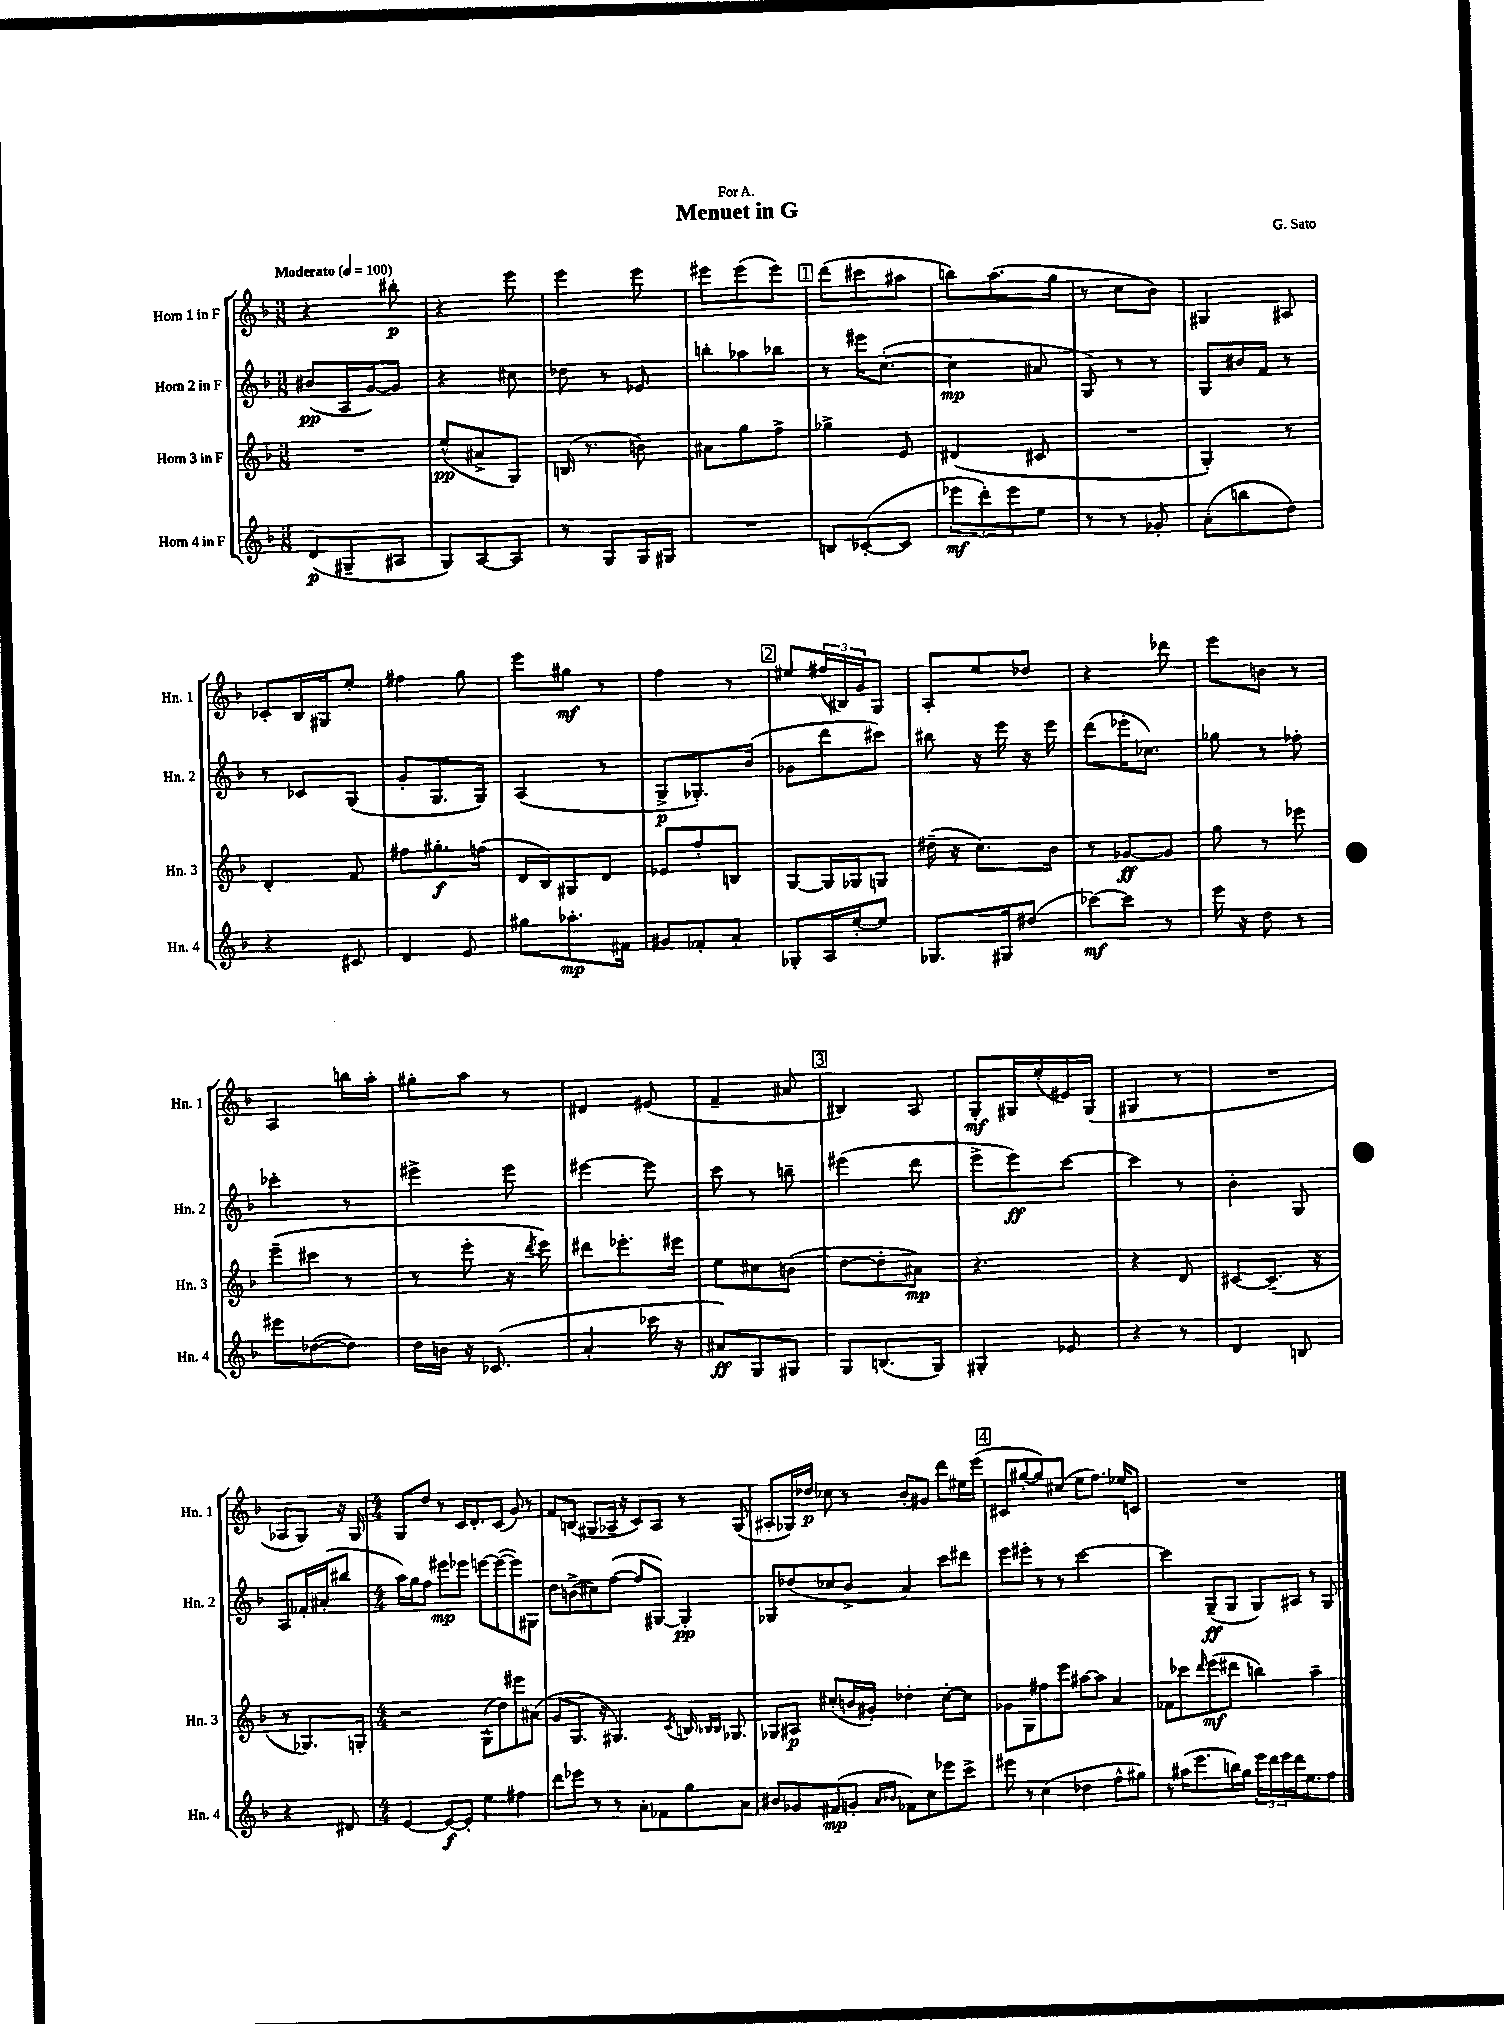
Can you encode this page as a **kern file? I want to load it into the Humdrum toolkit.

**kern	**dynam	**kern	**dynam	**kern	**dynam	**kern	**dynam
*part4	*part4	*part3	*part3	*part2	*part2	*part1	*part1
*staff4	*staff4	*staff3	*staff3	*staff2	*staff2	*staff1	*staff1
*I"Horn 4 in F	*	*I"Horn 3 in F	*	*I"Horn 2 in F	*	*I"Horn 1 in F	*
*I'Hn. 4	*	*I'Hn. 3	*	*I'Hn. 2	*	*I'Hn. 1	*
*clefG2	*	*clefG2	*	*clefG2	*	*clefG2	*
*k[b-]	*	*k[b-]	*	*k[b-]	*	*k[b-]	*
*M3/8	*	*M3/8	*	*M3/8	*	*M3/8	*
*MM100	*	*MM100	*	*MM100	*	*MM100	*
=1	=1	=1	=1	=1	=1	=1	=1
!	!	!	!	!	!	!LO:TX:a:B:t=Moderato	!
(8d/L	p	4.r	.	(8b#X/L	pp	4r	.
8G#X~/	.	.	.	16A/L	.	.	.
.	.	.	.	[16g/J)	.	.	.
8A#X/J	.	.	.	8g/J]	.	8bb#X'\	p
=2	=2	=2	=2	=2	=2	=2	=2
8G/L)	.	(8ee^^/L	pp	4r	.	4r	.
[8A/	.	8a#X^/	.	.	.	.	.
8A/J]	.	8G/J)	.	8cc#X\	.	8eee\	.
=3	=3	=3	=3	=3	=3	=3	=3
8r	.	(16Bn/	.	8dd-X\	.	4eee\	.
.	.	8.r	.	.	.	.	.
8G/L	.	.	.	8r	.	.	.
16G/L	.	8bn\)	.	8e-X/	.	8eee\	.
16G#X/JJ	.	.	.	.	.	.	.
=4	=4	=4	=4	=4	=4	=4	=4
4.r	.	8a#X\L	.	8bbn'\L	.	8eee#X\L	.
.	.	8gg\	.	8aa-X\	.	(8eee#\	.
.	.	8ff^\J	.	8bb-X\J	.	8eee#\J)	.
!!LO:REH:place=s1:t=1
=5	=5	=5	=5	=5	=5	=5	=5
8Bn/L	.	4gg-X^\	.	8r	.	(8ddd\L	.
([8c-X'/	.	.	.	16eee#X\KL	.	8ccc#X\	.
.	.	.	.	([8.cc'\J	.	.	.
8c-/J]	.	8e/	.	.	.	8aa#X\J	.
=6	=6	=6	=6	=6	=6	=6	=6
12eee-X\L	mf	(4d#X/	.	4cc\]	mp	8bbn\L)	.
12ddd'\)	.	.	.	.	.	.	.
.	.	.	.	.	.	(8.aa\	.
12eee-\	.	.	.	.	.	.	.
8ee\J	.	8c#X/	.	8a#X/	.	.	.
.	.	.	.	.	.	16gg\Jk	.
=7	=7	=7	=7	=7	=7	=7	=7
8r	.	4.r	.	8G/)	.	8r	.
8r	.	.	.	8r	.	8cc\L	.
8g-X'/	.	.	.	8r	.	8b-\J)	.
=8	=8	=8	=8	=8	=8	=8	=8
(8a'\L	.	4G'/)	.	8G/L	.	4G#X/	.
8bbn\	.	.	.	16b#X/L	.	.	.
.	.	.	.	16f/JJ	.	.	.
8dd\J)	.	8r	.	8r	.	8A#X/	.
!!LO:LB:g=z
=9	=9	=9	=9	=9	=9	=9	=9
4r	.	4d'/	.	8r	.	8c-X'/L	.
.	.	.	.	8c-X/L	.	16B-/L	.
.	.	.	.	.	.	16G#X/J	.
8c#X/	.	8f/	.	(8G/J	.	8ee'/J	.
=10	=10	=10	=10	=10	=10	=10	=10
4d/	.	8ff#X\L	.	8g'/L	.	4ff#X\	.
.	.	8.gg#X'\	f	8.G/	.	.	.
8e/	.	.	.	.	.	8gg\	.
.	.	(16ffn\Jk	.	16G/Jk)	.	.	.
=11	=11	=11	=11	=11	=11	=11	=11
8gg#X\L	.	16d/LL	.	(4A/	.	8eee\L	.
.	.	16B-/J)	.	.	.	.	.
8.aa-X'\	mp	8G#X/	.	.	.	8gg#X\J	mf
.	.	8d/J	.	8r	.	8r	.
16f#X\Jk	.	.	.	.	.	.	.
=12	=12	=12	=12	=12	=12	=12	=12
8g#X/L	.	8e-X/L	.	8G^/L	p	4ff\	.
8f-X'/	.	8ff'/	.	8.G-X'/)	.	.	.
8a'/J	.	8Bn/J	.	.	.	8r	.
.	.	.	.	(16b-/Jk	.	.	.
!!LO:REH:place=s1:t=2
=13	=13	=13	=13	=13	=13	=13	=13
8G-X'/L	.	[8G/L	.	8g-X\L	.	8ee#X/L	.
16A/L	.	16G/L]	.	8ddd\	.	(24ff#X/L	.
.	.	.	.	.	.	24B#X/)	.
[16ee'/J	.	16G-X/J	.	.	.	.	.
.	.	.	.	.	.	24g/J	.
8ee/J]	.	8Gn/J	.	8ccc#X\J)	.	8G/J	.
=14	=14	=14	=14	=14	=14	=14	=14
8.G-X/L	.	(16dd#X~\	.	8bb#X\	.	8A'/L	.
.	.	16r	.	.	.	.	.
.	.	8.cc\L)	.	16r	.	8ee/	.
16G#X/k	.	.	.	16eee\	.	.	.
(8dd#X/J	.	.	.	16r	.	8dd-X/J	.
.	.	16b-\Jk	.	16eee\	.	.	.
=15	=15	=15	=15	=15	=15	=15	=15
[8ccc-X\L)	mf	8r	.	(8ddd\L	.	4r	.
8ccc-\J]	.	[8g-X/L	ff	16eee-X'\K	.	.	.
.	.	.	.	8.cc-X\J)	.	.	.
8r	.	8g-/J]	.	.	.	8ddd-X\	.
=16	=16	=16	=16	=16	=16	=16	=16
16eee\	.	8gg\	.	8gg-X\	.	8eee\L	.
16r	.	.	.	.	.	.	.
8dd\	.	8r	.	8r	.	8bn\J	.
8r	.	8eee-X\	.	8ff-X'\	.	8r	.
!!LO:LB:g=z
=17	=17	=17	=17	=17	=17	=17	=17
8eee#X\L	.	(8eee~\L	.	4ccc-X'\	.	4A/	.
([8dd-X\	.	8ccc#X\J	.	.	.	.	.
8dd-\J])	.	8r	.	8r	.	16bbn\LL	.
.	.	.	.	.	.	16aa'\JJ	.
=18	=18	=18	=18	=18	=18	=18	=18
16dd\LL	.	8r	.	4eee#X^\	.	8gg#X'\L	.
16bn\JJ	.	.	.	.	.	.	.
16r	.	8eee'\	.	.	.	8aa\J	.
(8.c-X/	.	.	.	.	.	.	.
.	.	16r	.	8eee#\	.	8r	.
.	.	8qddd/	.	.	.	.	.
.	.	16eee\)	.	.	.	.	.
=19	=19	=19	=19	=19	=19	=19	=19
4a'/	.	8ddd#X\L	.	[4eee#X\	.	4d#X/	.
.	.	8.eee-X'\	.	.	.	.	.
16ccc-X\	.	.	.	8eee#\]	.	(8e#X/	.
16r	.	16eee#X\Jk	.	.	.	.	.
=20	=20	=20	=20	=20	=20	=20	=20
8a#X/L)	ff	8ee\L	.	8ccc\	.	4f~/	.
8G/	.	8cc#X\	.	8r	.	.	.
8G#X/J	.	(8bn\J	.	8bbn~\	.	8a#X/	.
!!LO:REH:place=s1:t=3
=21	=21	=21	=21	=21	=21	=21	=21
8G/L	.	[8dd\L	.	(4eee#X\	.	4B#X/)	.
(8.Bn/	.	8dd'\]	.	.	.	.	.
.	.	8a#X\J)	mp	8ddd\	.	8A/	.
16G/Jk)	.	.	.	.	.	.	.
=22	=22	=22	=22	=22	=22	=22	=22
4G#X'/	.	4.r	.	8eee^\L	.	8G'/L	mf
.	.	.	.	8eee\)	ff	16G#X/L	.
.	.	.	.	.	.	(16ee'/	.
8e-X/	.	.	.	[8ccc\J	.	16e#X/)	.
.	.	.	.	.	.	(16G#/JJ	.
=23	=23	=23	=23	=23	=23	=23	=23
4r	.	4r	.	4ccc\]	.	4G#X/	.
8r	.	8d/	.	8r	.	8r	.
=24	=24	=24	=24	=24	=24	=24	=24
4d/	.	[8c#X/L	.	4b-'\	.	4.r	.
.	.	(8.c#~/J]	.	.	.	.	.
8Bn/	.	.	.	8G/	.	.	.
.	.	16r	.	.	.	.	.
!!LO:LB:g=z
=25	=25	=25	=25	=25	=25	=25	=25
4r	.	8r	.	8A/L	.	8A-X/L	.
.	.	8.G-X/L)	.	16f-X'/L	.	8G/J)	.
.	.	.	.	(16a#X'/J	.	.	.
8d#X/	.	.	.	8bb#X/J	.	16r	.
.	.	16Gn'/Jk	.	.	.	16G/	.
=26	=26	=26	=26	=26	=26	=26	=26
*M4/4	*	*M4/4	*	*M4/4	*	*M4/4	*
[4e/	.	2r	.	16aa\LL)	.	8G/L	.
.	.	.	.	16gg\J	.	.	.
.	.	.	.	8ff\J	.	8dd/J	.
8e/L_	f	.	.	8eee#X\L	mp	8r	.
8e'/J]	.	.	.	8eee-X\J	.	16c/KL	.
.	.	.	.	.	.	8.d'/	.
4ee\	.	(8G^^\L	.	[8eeen\L	.	.	.
.	.	8dd\)	.	(8eee\_	.	(8c/J	.
4ff#X\	.	8eee#X\	.	8eee\])	.	8g/)	.
.	.	(8a#X\J	.	8G#X\J	.	8r	.
=27	=27	=27	=27	=27	=27	=27	=27
8ddd\L	.	8g/L	.	8dd\L	.	8f/L	.
8eee-X\J	.	8.G/J	.	(8bn^\	.	(8Bn/J	.
8r	.	.	.	8cc#X\)	.	8G#X/L	.
.	.	16r	.	.	.	.	.
8r	.	4.G#X/)	.	([8ff\J	.	16A-X~/Jk	.
.	.	.	.	.	.	16r	.
8a'\L	.	.	.	8ff/L]	.	8c/L)	.
8f-X\	.	.	.	[8G#X/J)	.	8A-/J	.
.	.	8qc/	.	.	.	.	.
8gg\	.	16Bn/	.	4G#'/]	pp	8r	.
.	.	16qqB-X/LL	.	.	.	.	.
.	.	16qqB-/JJ	.	.	.	.	.
.	.	8.G-X/	.	.	.	.	.
8a\J	.	.	.	.	.	(8G#/	.
=28	=28	=28	=28	=28	=28	=28	=28
8b#X/L	.	8G-X/L	.	8G-X/L	.	8A#X'/L	.
8g-X/	.	8A#X/J	p	(8dd-X/	.	16G-X/L)	.
.	.	.	.	.	.	16dd-X/JJ	p
(8f#X/	mp	(8cc#X'/L	.	8cc-X/	.	8cc-X\	.
8gn'/J	.	16bn/L	.	8b-^/J	.	8r	.
.	.	16g#X'/JJ)	.	.	.	.	.
16qqa/LL	.	.	.	.	.	.	.
16qqb-X/JJ	.	.	.	.	.	.	.
8f-X\L)	.	4dd-X'\	.	4a/)	.	8b-'/L	.
8cc\	.	.	.	.	.	8g#X/J	.
8eee-X\	.	[8cc#'\L	.	8ccc\L	.	8ddd\L	.
8ccc^\J	.	8cc#\J]	.	8ddd#X\J	.	16ee#X\L	.
.	.	.	.	.	.	(16eee\JJ	.
!!LO:REH:place=s1:t=4
=29	=29	=29	=29	=29	=29	=29	=29
8eee#X\	.	8g-X\L	.	8eee\L	.	8c#X/L	.
8r	.	8G\	.	8eee#X'\J	.	[8gg#X'/	.
(4cc\	.	8ff#X\	.	8r	.	8gg#/])	.
.	.	8eee\J	.	8r	.	(8cc#X/J	.
4dd-X\	.	[8aa#X\L	.	[2ccc\	.	8ee\L	.
.	.	8aa#\J]	.	.	.	8.ff\J)	.
8ff^^\L	.	4a/	.	.	.	.	.
.	.	.	.	.	.	16ee-X/KL	.
8gg#X\J)	.	.	.	.	.	8cn/J	.
=30	=30	=30	=30	=30	=30	=30	=30
8r	.	8f-X\L	.	4ccc\]	.	1r	.
(16aa#X\KL	.	8ccc-X\	.	.	.	.	.
8.eee\	.	.	.	.	.	.	.
.	.	16qqddd/	.	.	.	.	.
.	.	(8eee\	mf	(8G~/L	ff	.	.
16bbn\L)	.	8ddd#X\J	.	8G/J	.	.	.
16gg\JJ	.	.	.	.	.	.	.
24eee\LL	.	4bbn\)	.	8G/L)	.	.	.
24ddd\	.	.	.	.	.	.	.
24eee\	.	.	.	.	.	.	.
16ddd\J	.	.	.	8A#X/J	.	.	.
8.ee\	.	.	.	.	.	.	.
.	.	4aa~\	.	8r	.	.	.
8ff\J	.	.	.	8G/	.	.	.
==	==	==	==	==	==	==	==
*-	*-	*-	*-	*-	*-	*-	*-
